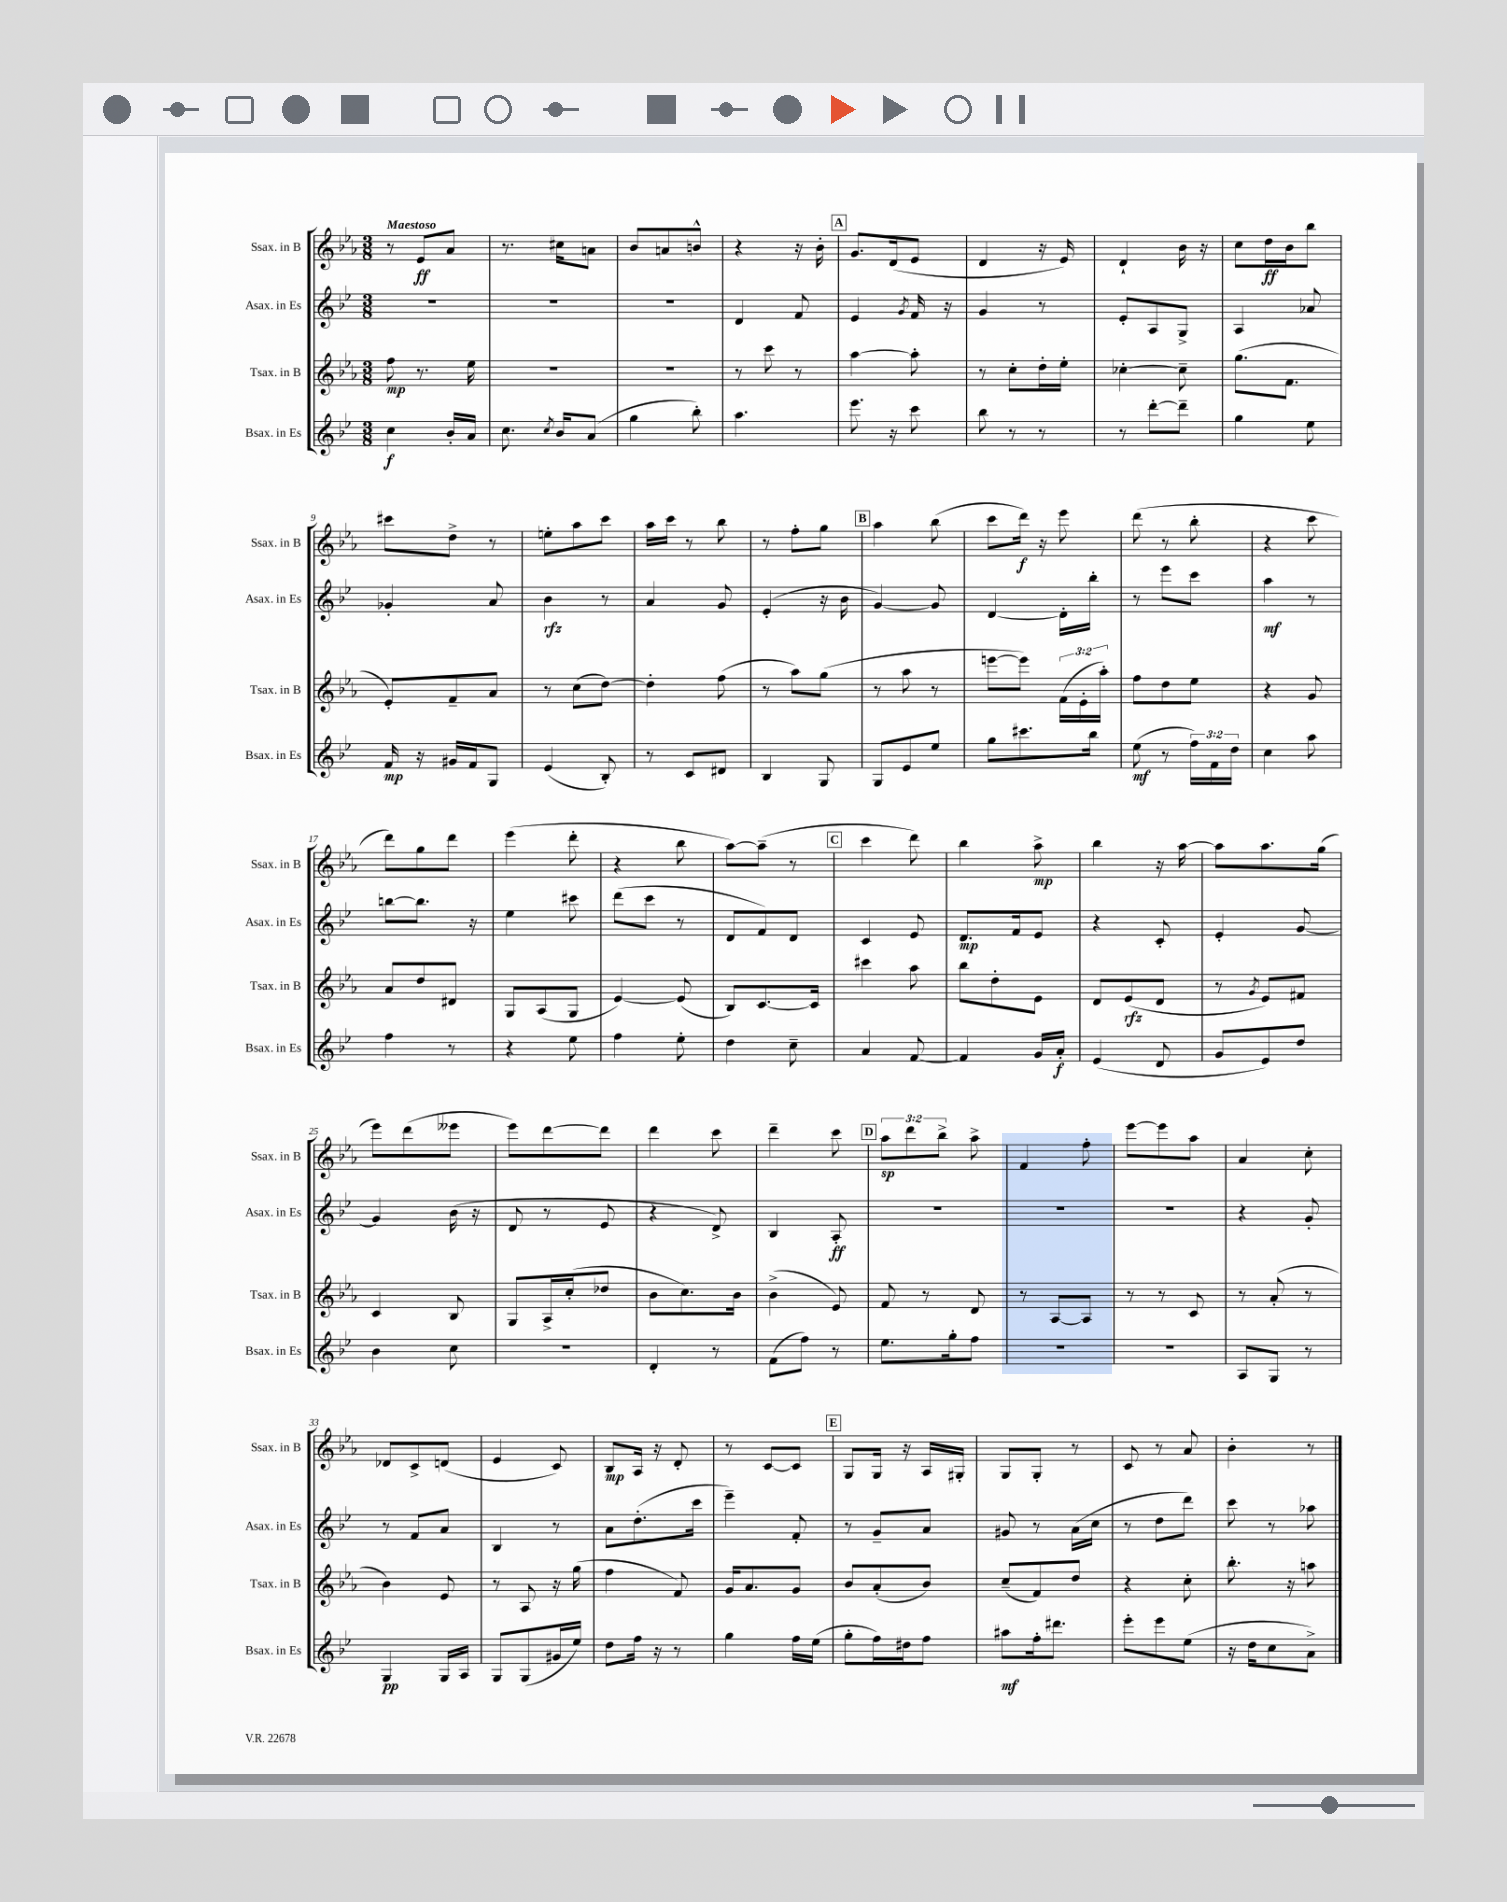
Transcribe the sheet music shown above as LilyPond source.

<<
\new StaffGroup <<
\new Staff = "s0" \with { instrumentName = "Ssax. in B" shortInstrumentName = "Ssax. in B" } {
    \clef treble \key ees \major \numericTimeSignature \time 3/8 \override Staff.TupletNumber.text = #tuplet-number::calc-fraction-text \tempo "Maestoso"
    \autoBeamOff r8 ees'8[\ff aes'8] |
    r8. cis''16[ a'8] |
    bes'8[ a'8 b'8]-^ |
    r4 r16 bes'16-. |
    \mark \markup { \box "A" } g'8.[ d'16( ees'8] |
    d'4 r16 ees'16) |
    d'4-! bes'16 r16 |
    c''8[ d''16\ff bes'16 bes''8] |
    cis'''8[ d''8]-> r8 |
    e''8[-. aes''8 c'''8] |
    aes''16[ c'''16] r8 bes''8 |
    r8 f''8[-. g''8] |
    \mark \markup { \box "B" } aes''4 bes''8( |
    c'''8[ d'''16]\f) r16 ees'''8 |
    d'''8( r8 bes''8-. |
    r4 c'''8 |
    d'''8[) g''8 d'''8] |
    ees'''4( d'''8-. |
    r4 bes''8 |
    aes''8[~) aes''8]--( r8 |
    \mark \markup { \box "C" } c'''4 d'''8) |
    bes''4 aes''8->\mp |
    bes''4 r16 aes''16~ |
    aes''8[ aes''8. g''16]( |
    ees'''8[) d'''8( eeses'''8] |
    ees'''8[) d'''8~ d'''8] |
    d'''4 c'''8 |
    d'''4-- c'''8 |
    \mark \markup { \box "D" } \tuplet 3/2 { aes''8[\sp d'''8 bes''8]-> } aes''8-> |
    f'4 f''8-. |
    ees'''8[~ ees'''8 aes''8] |
    aes'4 c''8-. |
    des'8[ c'8-> d'8]( |
    ees'4 c'8) |
    bes8[\mp aes16] r16 d'8-. |
    r8 c'8[~ c'8] |
    \mark \markup { \box "E" } g8[ g16] r16 aes16[ gis16]-. |
    g8[ g8]-. r8 |
    c'8 r8 aes'8 |
    bes'4-. r8 \bar "|." |
}
\new Staff = "s1" \with { instrumentName = "Asax. in Es" shortInstrumentName = "Asax. in Es" } {
    \clef treble \key bes \major \numericTimeSignature \time 3/8
    \autoBeamOff R4. |
    R4. |
    R4. |
    d'4 f'8 |
    \mark \markup { \box "A" } ees'4 \acciaccatura { g'8 } f'16 r16 |
    g'4 r8 |
    ees'8[-. a8 g8]-> |
    a4 aes'8 |
    ges'4-. a'8 |
    bes'4\rfz r8 |
    a'4 g'8 |
    ees'4-.( r16 bes'16 |
    \mark \markup { \box "B" } g'4~) g'8 |
    d'4~ d'16[-. bes''16]-. |
    r8 ees'''8[ c'''8] |
    a''4\mf r8 |
    b''8[~ b''8.] r16 |
    ees''4 cis'''8 |
    d'''8[( c'''8] r8 |
    d'8[ f'8) d'8] |
    \mark \markup { \box "C" } c'4 ees'8 |
    d'8.[\mp f'16 ees'8] |
    r4 c'8-. |
    ees'4-. g'8~ |
    g'4 bes'16( r16 |
    d'8 r8 ees'8 |
    r4 d'8->) |
    bes4 a8-.\ff |
    \mark \markup { \box "D" } R4. |
    R4. |
    R4. |
    r4 g'8-. |
    r8 f'8[ a'8] |
    bes4 r8 |
    a'8[ d''8.-.( c'''16] |
    ees'''4--) f'8-. |
    \mark \markup { \box "E" } r8 g'8[-- a'8] |
    gis'8 r8 a'16[( c''16] |
    r8 d''8[ d'''8]) |
    c'''8 r8 aes''8 \bar "|." |
}
\new Staff = "s2" \with { instrumentName = "Tsax. in B" shortInstrumentName = "Tsax. in B" } {
    \clef treble \key ees \major \numericTimeSignature \time 3/8 \override Staff.TupletNumber.text = #tuplet-number::calc-fraction-text
    \autoBeamOff f''8\mp r8. ees''16 |
    R4. |
    R4. |
    r8 c'''8 r8 |
    \mark \markup { \box "A" } aes''4~ aes''8-. |
    r8 c''8[-. d''16-. ees''16]-. |
    ces''4~-. ces''8-- |
    g''8.[( f'8.] |
    ees'8[-.) f'8-- aes'8] |
    r8 c''8[( d''8]~) |
    d''4-. f''8( |
    r8 aes''8[) g''8]( |
    \mark \markup { \box "B" } r8 aes''8 r8 |
    e'''8[~ e'''8]) \tuplet 3/2 { f'16[( ees'16-. aes''16]-.) } |
    f''8[ d''8 ees''8] |
    r4 g'8 |
    aes'8[ d''8 dis'8] |
    g8[ aes8( g8] |
    ees'4~) ees'8( |
    bes8[) c'8.~ c'16] |
    \mark \markup { \box "C" } cis'''4 aes''8 |
    bes''8[ d''8-. ees'8] |
    d'8[ ees'8\rfz( d'8] |
    r8 \acciaccatura { g'8 } ees'8[) fis'8] |
    c'4 bes8 |
    g8[ aes16-> c''16-.( des''8] |
    bes'8[ c''8.) bes'16] |
    bes'4->( ees'8) |
    \mark \markup { \box "D" } f'8 r8 d'8 |
    r8 aes8[~ aes8] |
    r8 r8 c'8 |
    r8 aes'8-.( r8 |
    bes'4) ees'8 |
    r8 aes8 r16 g''16( |
    f''4 f'8) |
    g'16[ aes'8. g'8] |
    \mark \markup { \box "E" } bes'8[ aes'8-.( bes'8]) |
    c''8[--( f'8) d''8] |
    r4 c''8-. |
    bes''8.-. r16 a''8 \bar "|." |
}
\new Staff = "s3" \with { instrumentName = "Bsax. in Es" shortInstrumentName = "Bsax. in Es" } {
    \clef treble \key bes \major \numericTimeSignature \time 3/8 \override Staff.TupletNumber.text = #tuplet-number::calc-fraction-text
    \autoBeamOff c''4\f bes'16[-. a'16] |
    c''8. \acciaccatura { c''8 } bes'16[ a'8]( |
    g''4 bes''8-.) |
    a''4. |
    \mark \markup { \box "A" } ees'''8. r16 c'''8 |
    bes''8 r8 r8 |
    r8 d'''8[~-. d'''8]-- |
    g''4 ees''8 |
    f'16\mp r16 gis'16[ f'16 g8] |
    ees'4( bes8-.) |
    r8 c'8[ dis'8] |
    bes4 g8 |
    \mark \markup { \box "B" } g8[ ees'8 ees''8] |
    g''8[ cis'''8. bes''16] |
    ees''8\mf( r8 \tuplet 3/2 { f''16[) f'16 d''16] } |
    c''4 a''8 |
    f''4 r8 |
    r4 ees''8 |
    f''4 ees''8-. |
    d''4 c''8-- |
    \mark \markup { \box "C" } a'4 f'8~ |
    f'4 g'16[ a'16]-.\f |
    ees'4( d'8 |
    g'8[ ees'8) d''8] |
    bes'4 c''8 |
    R4. |
    d'4-. r8 |
    f'8[( f''8]) r8 |
    \mark \markup { \box "D" } ees''8.[ g''16-. f''8] |
    R4. |
    R4. |
    a8[ g8] r8 |
    g4\pp g16[ a16] |
    g8[ g8( gis'16 ees''16]) |
    d''8[ f''16] r16 r8 |
    g''4 f''16[ ees''16]( |
    \mark \markup { \box "E" } g''8[-. f''16) dis''16 f''8] |
    ais''8[\mf f''16-. dis'''8.] |
    ees'''8[-. ees'''8 ees''8]( |
    r16 d''16[ c''8 a'8]->) \bar "|." |
}
>>
>>
